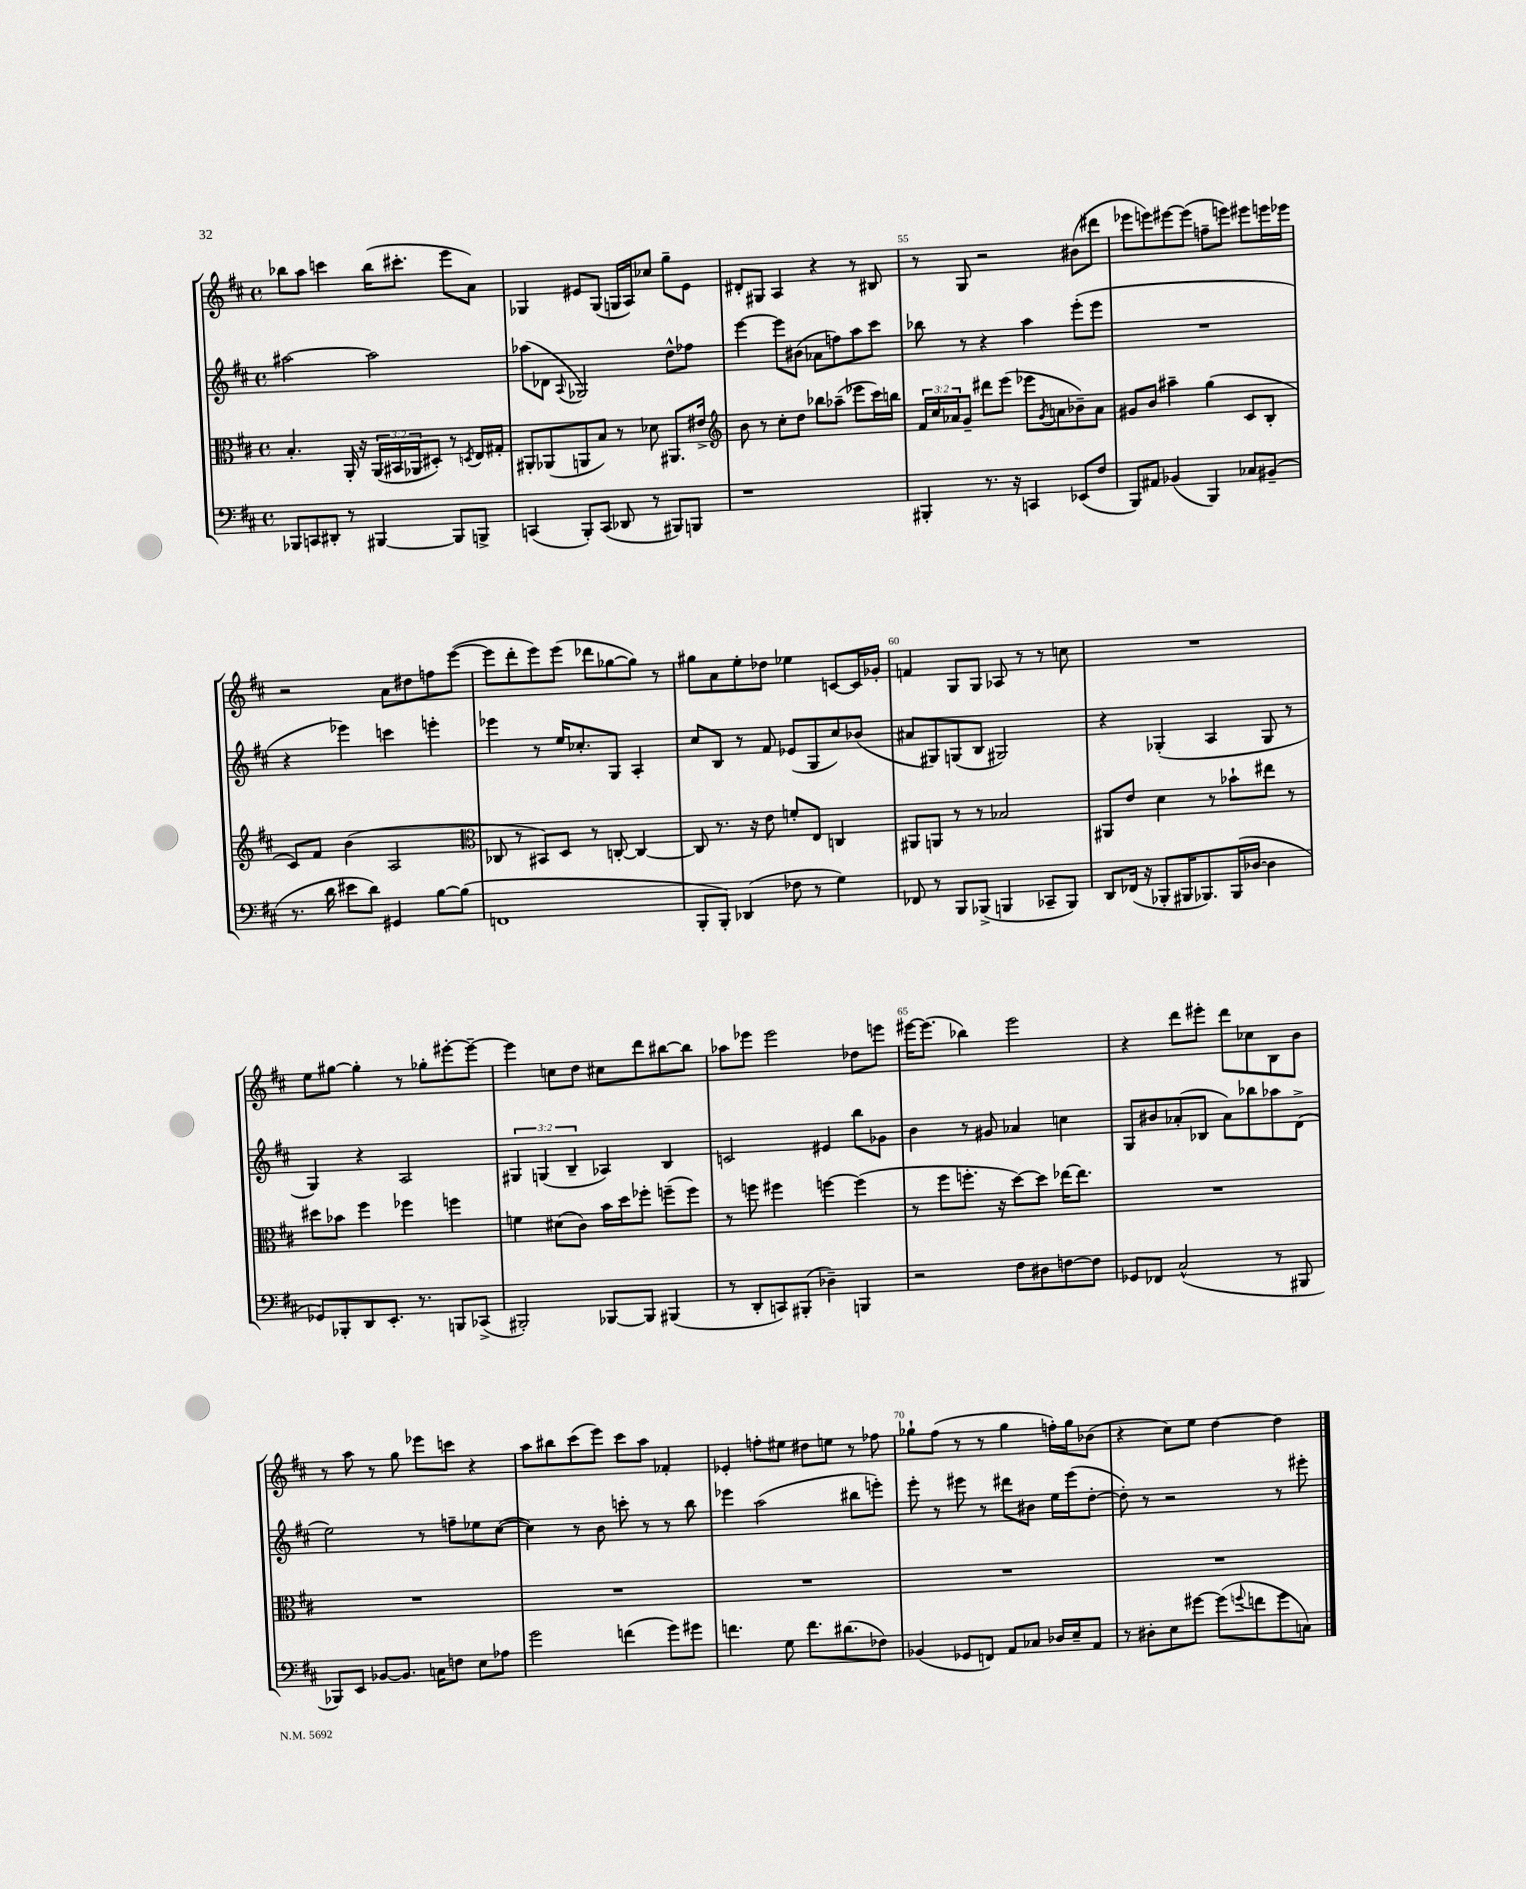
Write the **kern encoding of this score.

**kern	**kern	**kern	**kern
*part4	*part3	*part2	*part1
*staff4	*staff3	*staff2	*staff1
*clefF4	*clefC3	*clefG2	*clefG2
*k[f#c#]	*k[f#c#]	*k[f#c#]	*k[f#c#]
*M4/4	*M4/4	*M4/4	*M4/4
*met(c)	*met(c)	*met(c)	*met(c)
=52	=52	=52	=52
8BBB-X/L	4.B'/	[2aa#X\	8bb-X\L
8CCn/	.	.	8aa\J
8DD#X'/J	.	.	4cccn\
8r	16AA'/	.	.
.	16r	.	.
[4BBB#X/	(24AA/LL	2aa#\]	(16bb-\KL
.	24BB#X/	.	.
.	.	.	8.ccc#X'\J
.	24AA-X/J	.	.
.	8D#X'/J)	.	.
8BBB#/L]	8r	.	8eee\L
.	8qDn/	.	.
8BBBn^/J	16E/LL	.	8a\J)
.	16G#X'/JJ	.	.
=53	=53	=53	=53
(4CCn/	8AA#X'/L	(8aa-X\L	4G-X/
.	(8AA-X/	8d-X\J	.
.	.	8qqA/	.
8BBB'/L)	8AAn/	2G-X/)	8e#X/L
(8CC/J	8B/J)	.	(8G-/J
8DD-X/	8r	.	16Gn/LL
.	.	.	16A/J)
8r	8d-X\	.	8cc-X/J
8BBB#X/L)	8.AA#X/L	8dd^^\L	8gg~\L
8BBBn/J	.	8ff-X\J	8e#\J
.	16e#X^/Jk	.	.
=54	=54	=54	=54
*	*clefG2	*	*
1r	8b\	[4eee\	8d#X'/L
.	8r	.	8G#X/J
.	8cc#'\L	8eee\L]	4A/
.	8dd\J	(8b#X\J	.
.	8bb-X\L	8a-X\L	4r
.	(8aa-X~\J	8ffn\)	.
.	8eee-X\L	8aa\	8r
.	16ccc#\L)	8ccc#\J	8B#X/
.	16bbn\JJ	.	.
=55	=55	=55	=55
4BBB#X'/	24f#/LL	8bb-X\	8r
.	24cc#/	.	.
.	24a-X/J	.	.
.	8g~/J	8r	8G/
8.r	8ddd#X\L	4r	2r
.	(8eee\J	.	.
16r	.	.	.
4CCn/	8eee-X\L	4aa\	.
.	8qg/	.	.
.	8an\	.	.
(8EE-X/L	8b-X~\)	(8eee'\L	(8b#X\L
8F#/J	8a\J	8eee\J	8ddd#X\J
=56	=56	=56	=56
8BBB/L)	8g#X/L	1r	8eee-X\L
8AA#X/J	8b/J	.	8eeen\)
(4BB-X/	4aa#X~\	.	[8eee#X\
.	.	.	(8eee#\J]
4BBB/)	(4gg\	.	8ffn~\L
.	.	.	8eeen\J)
8C-X/L	8c#/L	.	8eee#X\L
(8BB#X~/J	8B'/J	.	16eeen\L
.	.	.	16eee-X\JJ
!!LO:LB:g=z
=57	=57	=57	=57
8.r	8c#/L)	4r	2r
.	8f#/J	.	.
16d\	.	.	.
8e#X\L	(4b\	4eee-X\)	.
8d\J)	.	.	.
4GG#X/	2A/	4cccn\	8a\L
.	.	.	8dd#X\
[8B\L	.	4eeen'\	8ffn\
(8B\J]	.	.	([8eee\J
=58	=58	=58	=58
*	*clefC3	*	*
1FFn	8C-X/	4eee-X\	8eee\L]
.	8r	.	8ddd'\
.	8BB#X/L)	8r	8eee\)
.	8D/J	16ee/KL	(8eee\J
.	.	8.cc-X'/	.
.	8r	.	8ddd-X\L
.	[8Cn'/	8G/J	[8gg-X\
.	4C/_	4A'/	8gg-\J])
.	.	.	8r
=59	=59	=59	=59
8BBB'/L	8C/]	8cc#/L	8gg#X\L
8BBB'/J)	8.r	8B/J	8a\
(4DD-X/	.	8r	8ee'\
.	16r	.	.
.	8e\	8f#/	8dd-X\J
8F-X\	8fn'/L	(8e-X/L	4ee-X\
8r	8E/J	8G/	.
4G\)	4Cn/	8cc#/)	[8cn/L
.	.	(8b-X/J	16c/L]
.	.	.	16g-X'/JJ
=60	=60	=60	=60
8FF-X/	8AA#X/L	8a#X/L	4fn/
8r	8AAn/J	8G#X/)	.
8BBB/L	8r	(8Gn/	8G/L
(8BBB-X^/J	8r	8B/J	8G/J
4BBBn/	2B-X/	2G#X/)	8A-X/
.	.	.	8r
8CC-X~/L	.	.	8r
8BBB/J)	.	.	8ccn\
=61	=61	=61	=61
8DD/L	8AA#X/L	4r	1r
(16FF-X/Jk	8e/J	.	.
16r	.	.	.
8BBB-X'/L	4d\	(4G-X'/	.
16BBB#X/K	.	.	.
8.BBB-X/)	.	.	.
.	8r	4A/	.
(16BBB-/L	8b-X`\L	.	.
[16D-X/JJ	.	.	.
4D-\]	8ee#X\J	8G-/	.
.	8r	8r	.
!!LO:LB:g=z
=62	=62	=62	=62
8GG-X/L)	8dd#X\L	4G/)	8ee\L
8BBB-X'/	8b-X\J	.	[8gg#X\J
8DD/	4ff#\	4r	4gg#'\]
8.EE'/J	.	.	.
.	4ff-X\	2A/	8r
8.r	.	.	.
.	.	.	8gg-X'\L
8BBBn/L	4ffn\	.	[8eee#X'\
(8CC-X^/J	.	.	8eee#~\J_
=63	=63	=63	=63
2BBB#X'/)	4fn\	6G#X/	4eee#\]
.	.	(6Gn/	.
.	(8d#X\L	.	8ccn\L
.	.	6B~/	.
.	8c#\J)	.	8dd\J
[8BBB-X/L	16b\LL	4A-X/)	8cc#X\L
.	16dd\J	.	.
8BBB-/J]	8ff-X'\J	.	8ddd\
(4BBB#X/	(8ffn~\L	4B/	[8bb#X\
.	8ff\J)	.	8bb#\J]
=64	=64	=64	=64
8r	8r	2cn/	8aa-X\L
8DD'/L	8ffn\	.	8eee-X\J
8CCn/)	4ff#X\	.	2eee-\
(8BBB#X'/J	.	.	.
4D-X~\)	[4ffn\	4e#X/	.
4BBBn/	(4ff\]	8bb\L	8dd-X\L
.	.	8g-X\J	8eeen\J
=65	=65	=65	=65
2r	8r	4b\	[16eee#X\KL
.	.	.	(8.eee#\J]
.	8ff#\L	.	.
.	8.ffn'\J	8r	4bb-X\)
.	.	8g#X/	.
.	16r	.	.
8F#\L	[8dd\L)	4a-X/	2eee#\
8D#X\	8dd\J]	.	.
[8Fn\	[16ee-X\KL	4ccn\	.
.	8.ee-\J]	.	.
8F\J]	.	.	.
=66	=66	=66	=66
8GG-X/L	1r	8G/L	4r
8FF-X/J	.	8b#X/	.
(2C#^^/	.	(8a-X'/	8ddd\L
.	.	8B-X/J	8eee#X'\J
.	.	8a-\L)	8ddd\L
.	.	8bb-X\	8cc-X\
8r	.	8aa-X\	8B\
8BBB#X/	.	(8d^\J	8b\J
!!LO:LB:g=z
=67	=67	=67	=67
8BBB-X/L)	1r	2ee\)	8r
8EE/J	.	.	8aa\
[8BB-X/L	.	.	8r
8.BB-/J]	.	.	8gg\
.	.	8r	8eee-X\L
16Cn\KL	.	.	.
8Fn\J	.	8ffn~\L	8cccn\J
8E\L	.	8ee-X\	4r
8A-X\J	.	([8cc#\J	.
=68	=68	=68	=68
2g\	1r	4cc#\])	8aa\L
.	.	.	8bb#X\
.	.	8r	(8ccc#\
.	.	8b\	8eee\J)
(4fn\	.	8cccn'\	8ccc#\L
.	.	8r	8aa\J
8g\L)	.	8r	4f-X'/
8g#X\J	.	8bb\	.
=69	=69	=69	=69
4.fn\	1r	4eee-X\	4e-X'/
.	.	(2aa\	8ffn'\L
8G\	.	.	8ee#X\J
8.f\L	.	.	8dd#X\L
.	.	.	8een\J
(8.d#X\	.	.	.
.	.	8bb#X\L	8r
8F-X\J)	.	8eeen'\J)	8ff-X\
=70	=70	=70	=70
(4BB-X/	1r	8eee'\	8gg-X`\L
.	.	8r	(8ff#\J
8GG-X/L	.	8eee#X\	8r
8FFn/J)	.	8r	8r
8AA/L	.	8ddd#X\L	4gg-\
8C-X/J	.	8b#X\J	.
16D-X/LL	.	16ee\LL	16ffn'\LL)
16E~/J	.	(16eee#\J	16gg-\J
8AA/J	.	[8dd'\J	(8b-X\J
=71	=71	=71	=71
8r	1r	8dd'\])	4r
8D#X'\L	.	8r	.
8E\	.	2r	8cc#\L)
[8g#X\J	.	.	8ee\J
(8g#\L]	.	.	[4dd\
8qqgn/	.	.	.
8fn\	.	.	.
8g\	.	8r	4dd\]
8Cn\J)	.	8eee#X'\	.
==	==	==	==
*-	*-	*-	*-
